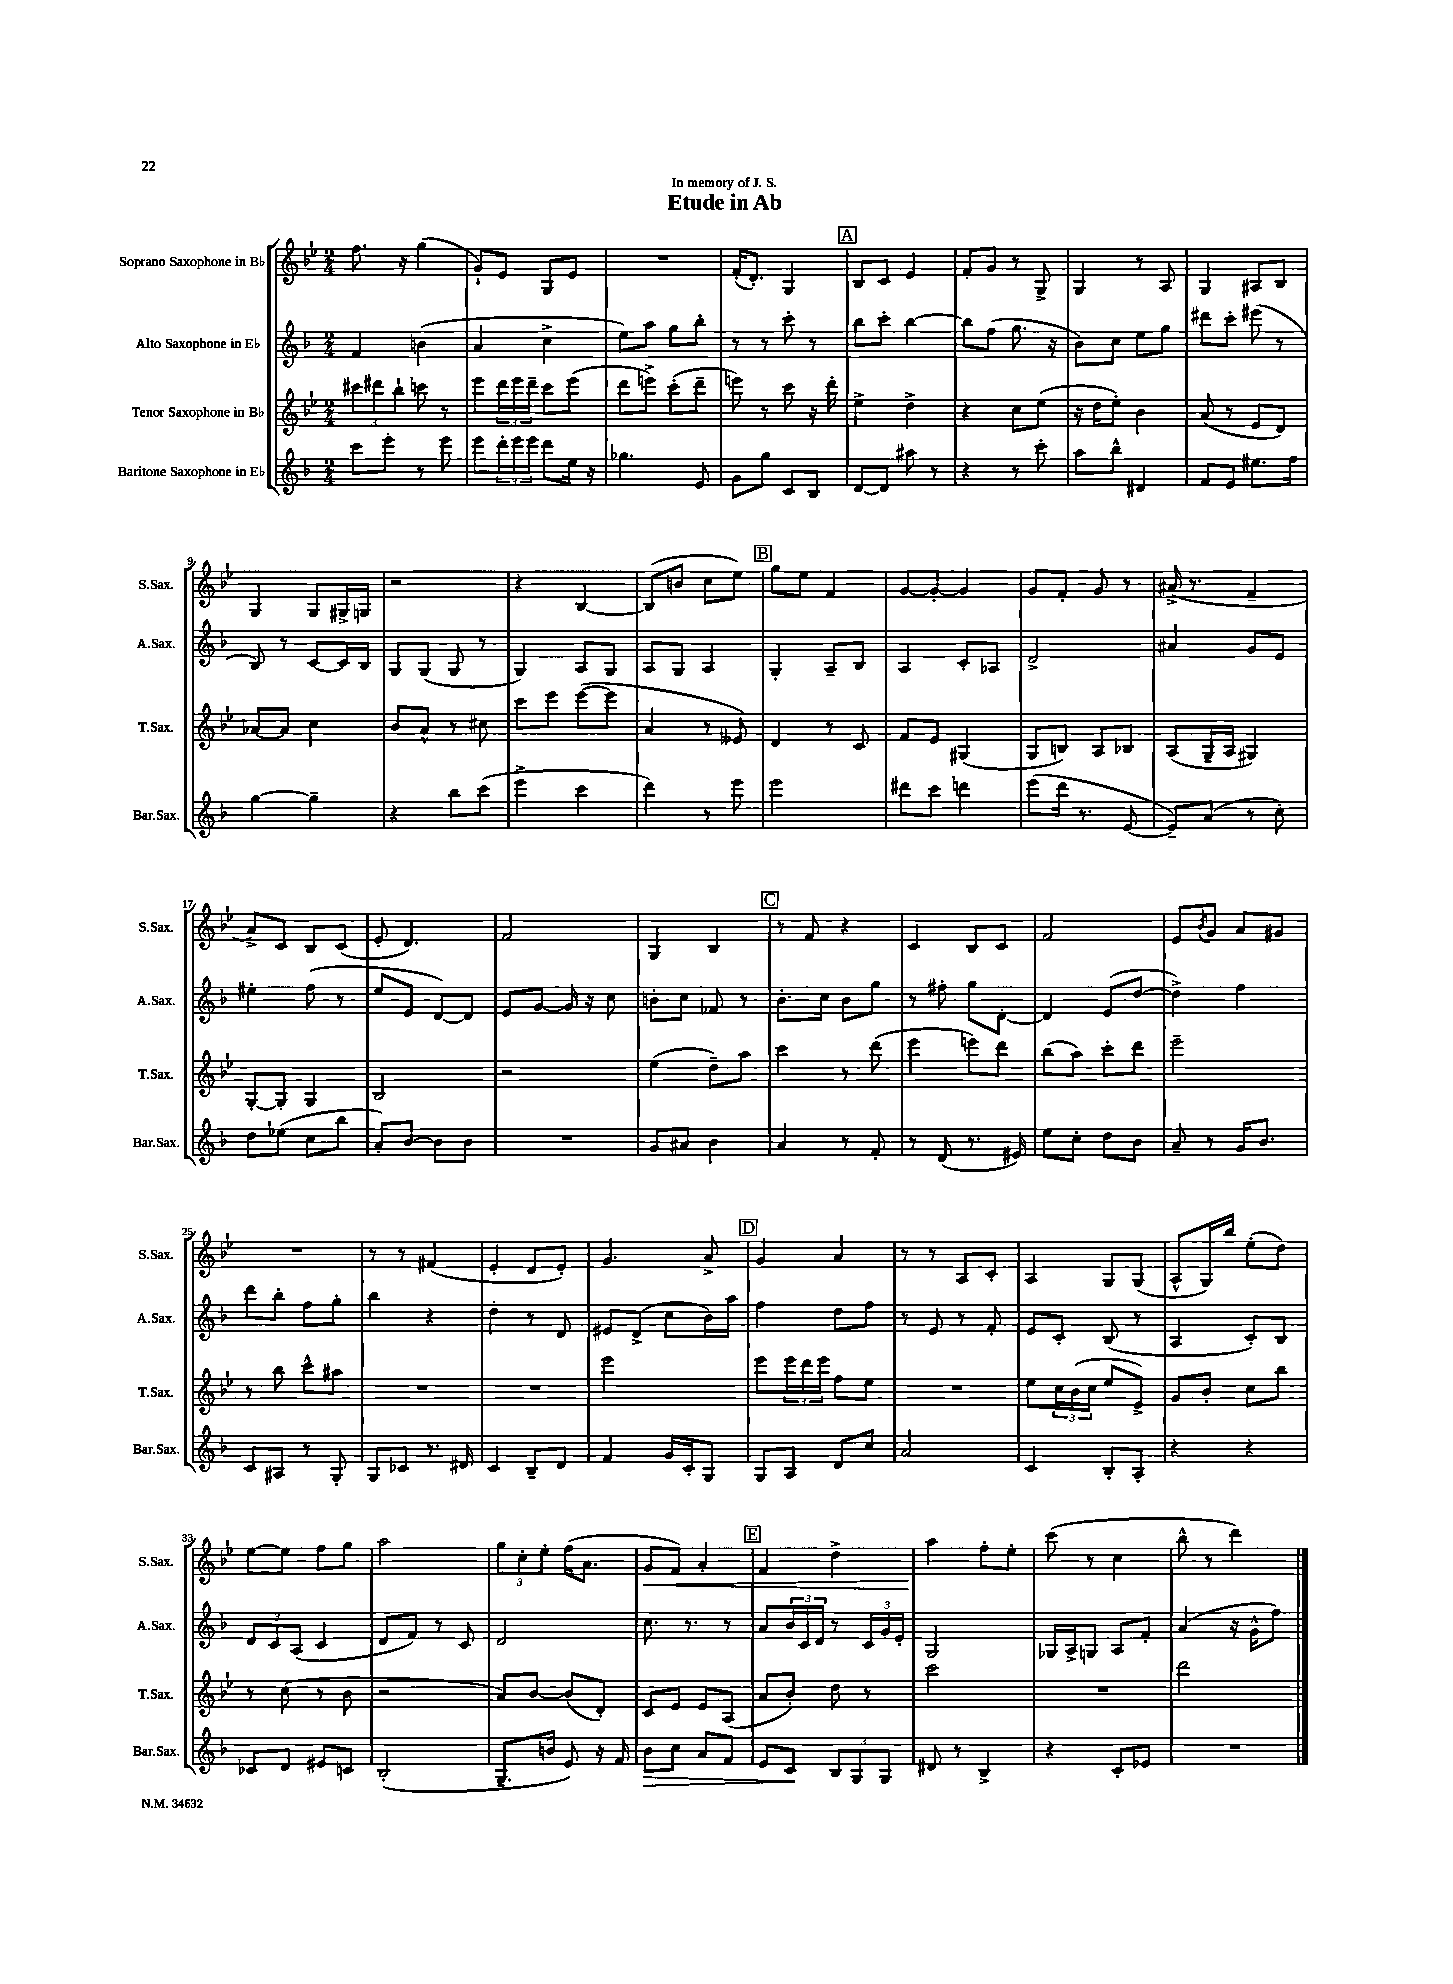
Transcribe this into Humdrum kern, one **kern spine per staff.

**kern	**kern	**kern	**kern
*staff4	*staff3	*staff2	*staff1
*clefG2	*clefG2	*clefG2	*clefG2
*k[b-]	*k[b-e-]	*k[b-]	*k[b-e-]
*M2/4	*M2/4	*M2/4	*M2/4
8ccc	12ccc#	4f	8.ff
.	12ddd#	.	.
8eee'	.	.	.
.	12bb-`	.	.
.	.	.	16r
8r	8ccc	(4b	(4gg
8eee	8r	.	.
=	=	=	=
8eee	8eee-	4a	8g`)
24ddd'	24ddd	.	8e-
24eee	24eee-	.	.
24eee	24ddd~	.	.
8ddd	8ccc	4cc^	8G
16ee	(8eee-	.	8e-
16r	.	.	.
=	=	=	=
4.gg-	8ddd	8ee)	2r
.	8eee^)	8aa	.
.	(8ccc'	8gg	.
8e	8ddd~	8bb-'	.
=	=	=	=
8g	8eee)	8r	(16f'
.	.	.	8.d')
8gg	8r	8r	.
8c	8ccc	8ccc'	4G
8B-	16r	8r	.
.	16ddd'	.	.
=	=	=	=
[8d	4ee-^	8bb-	8B-
8d]	.	8ccc'	8c
8aa#	4dd^	[4bb-	4e-
8r	.	.	.
=	=	=	=
4r	4r	8bb-]	8f'
.	.	(8ff	8g
8r	8cc	8.gg	8r
8ccc'	(8ee-	.	8G^
.	.	16r	.
=	=	=	=
8aa	16r	8b-)	4G
.	16dd	.	.
8bb-^^	8ee-')	8cc	.
4d#	4b-	8ee	8r
.	.	8gg	8A
=	=	=	=
8f	(8a	8ddd#	4G
8e	8r	8ccc'	.
8.ee#	8e-	(8eee#	8A#
.	8d)	8r	8B-
16ff	.	.	.
=	=	=	=
[4gg	[8a-	8B-)	4G
.	8a-]	8r	.
4gg~]	4cc	[8c	8G
.	.	16c]	16G#^
.	.	16B-	16G
=	=	=	=
4r	8b-	8G	2r
.	8a^^	(8G	.
8bb-	8r	8G	.
(8ccc	8cc#	8r	.
=	=	=	=
4eee^	8ccc	4G)	4r
.	8eee-	.	.
4ccc	([8eee-	8A	[4B-
.	8eee-]	8G	.
=	=	=	=
4ddd)	4a	8A	(8B-]
.	.	8G	8b
8r	8r	4A	8cc
8eee	8e--)	.	8ee-)
=	=	=	=
2eee	4d	4G'	8gg
.	.	.	8ee-
.	8r	8A~	4f
.	8c	8B-	.
=	=	=	=
8ddd#	8f	4A	[8g
8ccc	8e-	.	8g'_
4ddd	(4G#	8c'	4g]
.	.	8A-	.
=	=	=	=
(8eee	8G	2d^	8g
16ddd	8B)	.	8f'
8.r	.	.	.
.	8A	.	8g
[8e	8B-	.	8r
=	=	=	=
8e~])	(8A	4a#	(16a#^
.	.	.	8.r
(8a	16G~	.	.
.	16A	.	.
8r	4G#)	8g	4f~
8cc')	.	8e	.
=	=	=	=
8dd	[8G'	4ee#'	8a^)
(8ee-	8G']	.	8c
8cc	4G	(8ff	8B-
8bb-	.	8r	(8c
=	=	=	=
8a')	2B-	8ee	8e-'
[8b-	.	8e	4.d)
8b-]	.	[8d)	.
8b-	.	8d]	.
=	=	=	=
2r	2r	8e	2f
.	.	[8g	.
.	.	16g]	.
.	.	16r	.
.	.	8cc	.
=	=	=	=
8g	(4ee-	8b'	4G
8a#	.	8cc	.
4b-	8dd~)	8f-	4B-
.	8aa	8r	.
=	=	=	=
4a	4ccc	8.b-'	8r
.	.	.	8f
.	.	16cc	.
8r	8r	8b-	4r
8f'	(8ddd	8gg	.
=	=	=	=
8r	4eee-	8r	4c
(8d	.	8ff#'	.
8.r	8eee)	8gg	8B-
.	8ddd	[8d'	8c
16e#)	.	.	.
=	=	=	=
8ee	(8bb-	4d]	2f
8cc'	8aa)	.	.
8dd	8ccc'	(8e	.
8b-	8ddd	[8dd	.
=	=	=	=
8a~	2eee-~	4dd^])	8e-
.	.	.	8qb-
8r	.	.	8g
16g	.	4ff	8a
8.b-	.	.	.
.	.	.	8g#
=	=	=	=
8c	8r	8ddd	2r
8A#	8bb-	8bb-'	.
8r	8ccc^^	8ff	.
8G'	8aa#	8gg'	.
=	=	=	=
8G	2r	4bb-	8r
8c-	.	.	8r
8.r	.	4r	(4f#
16d#	.	.	.
=	=	=	=
4c	2r	4dd'	4e-'
8B-~	.	8r	8d
8d	.	8d	8e-')
=	=	=	=
4f	2eee-	8e#	4.g
.	.	(8d^	.
16g	.	8cc	.
16c'	.	.	.
8G	.	16b-)	8a^
.	.	16aa	.
=	=	=	=
8G	8eee-	4ff	4g
8A	24eee-	.	.
.	24ddd	.	.
.	24eee-	.	.
8d	8ff	8dd	4a
8cc	8ee-	8ff	.
=	=	=	=
2a	2r	8r	8r
.	.	8e	8r
.	.	8r	8A
.	.	8f'	8c'
=	=	=	=
4c	8ee-	8e	4A
.	24cc	8c'	.
.	(24b-	.	.
.	24cc	.	.
8B-'	8ee-	(8B-	8G
8A'	8e-^)	8r	(8G
=	=	=	=
4r	8g	4A	8A^^
.	8b-'	.	16G)
.	.	.	16bb-
4r	8cc	8c')	(8ee-'
.	8bb-	8B-	8dd)
=	=	=	=
8c-	8r	12d	[8ee-
.	.	12c	.
8d	(8cc	.	8ee-]
.	.	(12A	.
8e#	8r	4c	8ff
8c	8b-	.	8gg
=	=	=	=
(2B-'	2r	8d	2aa
.	.	8f)	.
.	.	8r	.
.	.	8c	.
=	=	=	=
8.G~	8a)	2d	12gg
.	.	.	12cc'
.	[8b-	.	.
.	.	.	12ee-'
16b	.	.	.
8e)	(8b-]	.	(16ff
.	.	.	8.a
16r	8d')	.	.
16f	.	.	.
=	=	=	=
8b-	8c	8.cc	8g
8cc	8e-	.	8f)
.	.	8.r	.
8a	8e-	.	4a'
8f	(8A	8r	.
=	=	=	=
8e	8a	8a	4f
8c	8b-')	24b-	.
.	.	24c	.
.	.	24d	.
12B-	8dd	8r	4dd^
12G	.	.	.
.	8r	24c	.
12G	.	24g	.
.	.	24e'	.
=	=	=	=
8d#	2ccc	2G	4aa
8r	.	.	.
4B-^	.	.	8ff'
.	.	.	8ee-'
=	=	=	=
4r	2r	16G-	(8ccc
.	.	16A^	.
.	.	8G	8r
8c'	.	8A	4cc
8e-	.	8f'	.
=	=	=	=
2r	2ddd	(4a	8bb-^^
.	.	.	8r
.	.	16r	4ddd)
.	.	16g^^	.
.	.	8ff)	.
==	==	==	==
*-	*-	*-	*-
